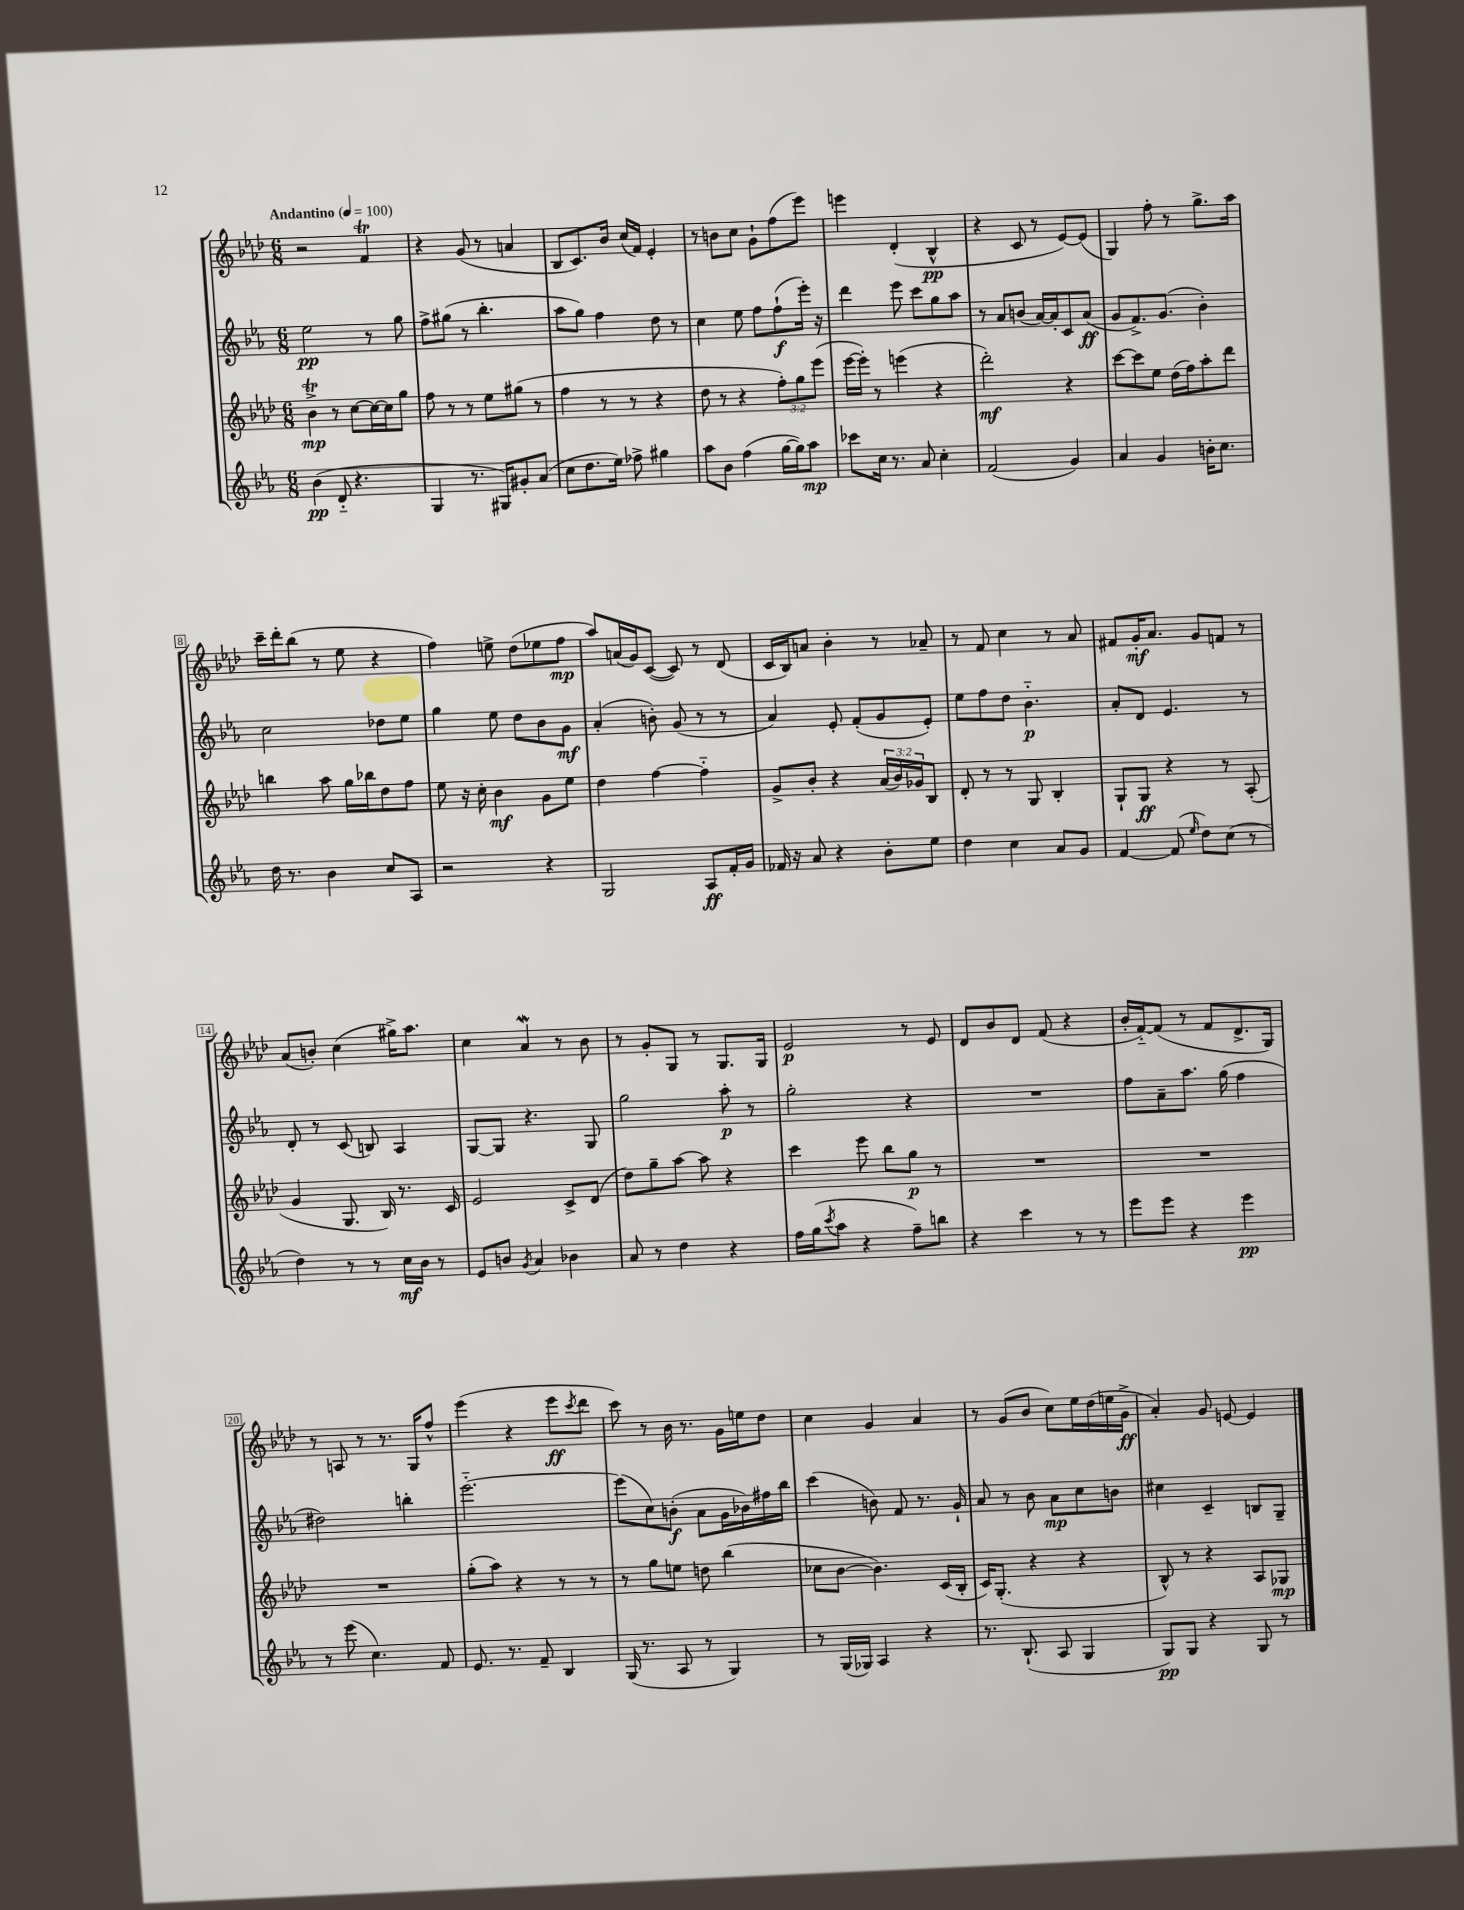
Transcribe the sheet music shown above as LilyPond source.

<<
\new StaffGroup <<
\new Staff = "s0" {
    \clef treble \key aes \major \numericTimeSignature \time 6/8 \tempo "Andantino" 4 = 100
    r2 f'4\trill |
    r4 g'8( r8 a'4 |
    bes8 c'8.) bes'16 c''16( f'16) ees'4-. |
    r8 b'8 c''8 g'8-! f''8( ees'''8) |
    e'''4 des'4-.( bes4-^\pp |
    r4 c'8 r8 ees'8~) ees'8( |
    g4) f''8-. r8 g''8.-> aes''16 |
    c'''16-- des'''16-. bes''8( r8 ees''8 r4 |
    f''4) e''8-> des''8( ees''8 f''8\mp |
    aes''8) a'16( g'16) c'8~( c'8) r8 des'8( |
    c'16 bes16) a'8 bes'4-. r8 aes'8-- |
    r8 f'8 c''4 r8 aes'8 |
    fis'8 g'16-.\mf aes'8. g'8 f'8 r8 |
    aes'8( b'8-.) c''4( gis''16->) aes''8. |
    c''4 aes'4\mordent r8 bes'8 |
    r8 g'8-. g8 r8 g8. g16 |
    ees'2\p r8 ees'8 |
    des'8 bes'8 des'8 f'8( r4 |
    bes'16-. f'16~-_) f'8( r8 f'8 des'8.-> g16) |
    r8 a8 r8 r8. g16 f''8-^ |
    ees'''4( r4 ees'''8\ff \acciaccatura { c'''8 } des'''8 |
    c'''8) r8 bes'16 r8. g'16 e''16 des''8 |
    c''4 g'4 aes'4 |
    r8 g'8( bes'8 c''8) ees''16 des''16( e''16 g'16->\ff |
    aes'4-.) g'8 e'8~ e'4 \bar "|." |
}
\new Staff = "s1" {
    \clef treble \key ees \major \numericTimeSignature \time 6/8
    ees''2\pp r8 g''8 |
    f''8-> gis''8( r8 bes''4.-. |
    aes''8 g''8) f''4 d''8 r8 |
    c''4 ees''8 f''8 f''8-!\f( ees'''16-.) r16 |
    d'''4 ees'''8 c'''8 g''8 aes''8 |
    r8 aes'8 b'8( aes'16~) aes'16-. c'8 aes'8\ff( |
    g'8 f'8.->) g'8.( bes'4-.) |
    c''2 des''8 ees''8 |
    g''4 ees''8 d''8 bes'8 g'8\mf |
    aes'4-.( b'8-.) g'8( r8 r8 |
    aes'4) ees'8-. f'8-.( g'8 ees'8-.) |
    ees''8 f''8 d''8 bes'4.-_\p |
    aes'8-. d'8 ees'4. r8 |
    d'8-. r8 c'8( b8) aes4 |
    g8~ g8 r4. g8 |
    g''2 aes''8-.\p r8 |
    g''2-. r4 |
    R2. |
    f''8 aes'8-- aes''8. g''16( f''4 |
    dis''2) b''4-. |
    ees'''2.~-_ |
    ees'''8( c''8) b'8-.\f( aes'8 g'16 bes'16) fis''16 bes''16 |
    c'''4( b'8) f'8 r8. g'16-! |
    aes'8 r8 bes'8 aes'8\mp c''8 b'8 |
    cis''4 c'4-- b8 g8-- \bar "|." |
}
\new Staff = "s2" {
    \clef treble \key aes \major \numericTimeSignature \time 6/8 \override Staff.TupletNumber.text = #tuplet-number::calc-fraction-text
    bes'4->\trill\mp r8 c''8~ c''16~ c''16 g''8 |
    f''8 r8 r8 ees''8 gis''8( r8 |
    f''4 r8 r8 r4 |
    des''8 r8 r4 \tuplet 3/2 { f''8-.) g''8 ees'''8( } |
    ees'''16~ ees'''16-.) r8 e'''4( r4 |
    des'''2-.\mf) r4 |
    c'''8~ c'''8 ees''8 des''16( f''16) aes''8-. des'''8 |
    b''4 aes''8 g''16 bes''16 des''8 f''8 |
    ees''8 r16 c''16-. bes'4\mf g'8 ees''8 |
    des''4 f''4~ f''4-_ |
    g'8-> bes'8-. r4 \tuplet 3/2 { aes'16( bes'16) ges'16 } bes8 |
    des'8-. r8 r8 g8 bes4-. |
    g8-! g8\ff r4 r8 aes8-.( |
    g'4 g8. bes16) r8. c'16 |
    ees'2 c'8-> des'8( |
    des''8) g''8-- aes''8~ aes''8 r4 |
    c'''4 ees'''8 bes''8 g''8\p r8 |
    R2. |
    R2. |
    R2. |
    g''8-.( aes''8) r4 r8 r8 |
    r8 g''8 e''8 d''8 bes''4( |
    ces''8 bes'8~ bes'4.) c'16( bes16-. |
    c'16) g8.-.( r4 r4 |
    bes8-^) r8 r4 aes8 ges8\mp \bar "|." |
}
\new Staff = "s3" {
    \clef treble \key ees \major \numericTimeSignature \time 6/8
    bes'4\pp( d'8-_ r4. |
    g4 r8. gis16) gis'8-. aes'8( |
    c''8 d''8. ees''16) fes''8-> gis''4 |
    aes''8 bes'8 f''4( g''16~ g''16) aes''8\mp |
    ces'''8 c''16 r8. aes'8 c''4-. |
    f'2( g'4) |
    aes'4 g'4 b'16-. c''8. |
    d''16 r8. bes'4 c''8 aes8 |
    r2 r4 |
    g2 aes8\ff f'16-. g'16 |
    fes'16 r16 aes'8 r4 bes'8-. ees''8 |
    d''4 c''4 aes'8 g'8 |
    f'4~ f'8( \grace { ees''16 } d''8) c''8( r8 |
    d''4) r8 r8 c''16\mf bes'16 r8 |
    ees'8 b'8 \acciaccatura { g'8 } aes'4 bes'4 |
    aes'8 r8 d''4 r4 |
    f''16 g''16( \acciaccatura { c'''8 } aes''8 r4 f''8--) b''8 |
    r4 c'''4 r8 r8 |
    ees'''8 ees'''8 r4 ees'''4\pp |
    r8 ees'''8( c''4.) f'8 |
    ees'8. r8. f'8-- bes4 |
    g16( r8. aes8 r8 g4) |
    r8 g16( ges16) aes4 r4 |
    r8. bes8.-!( aes8 g4 |
    g8\pp) g8 r4 g8 r8 \bar "|." |
}
>>
>>
\layout { \context { \Score \override BarNumber.stencil = #(make-stencil-boxer 0.1 0.3 ly:text-interface::print) } }
